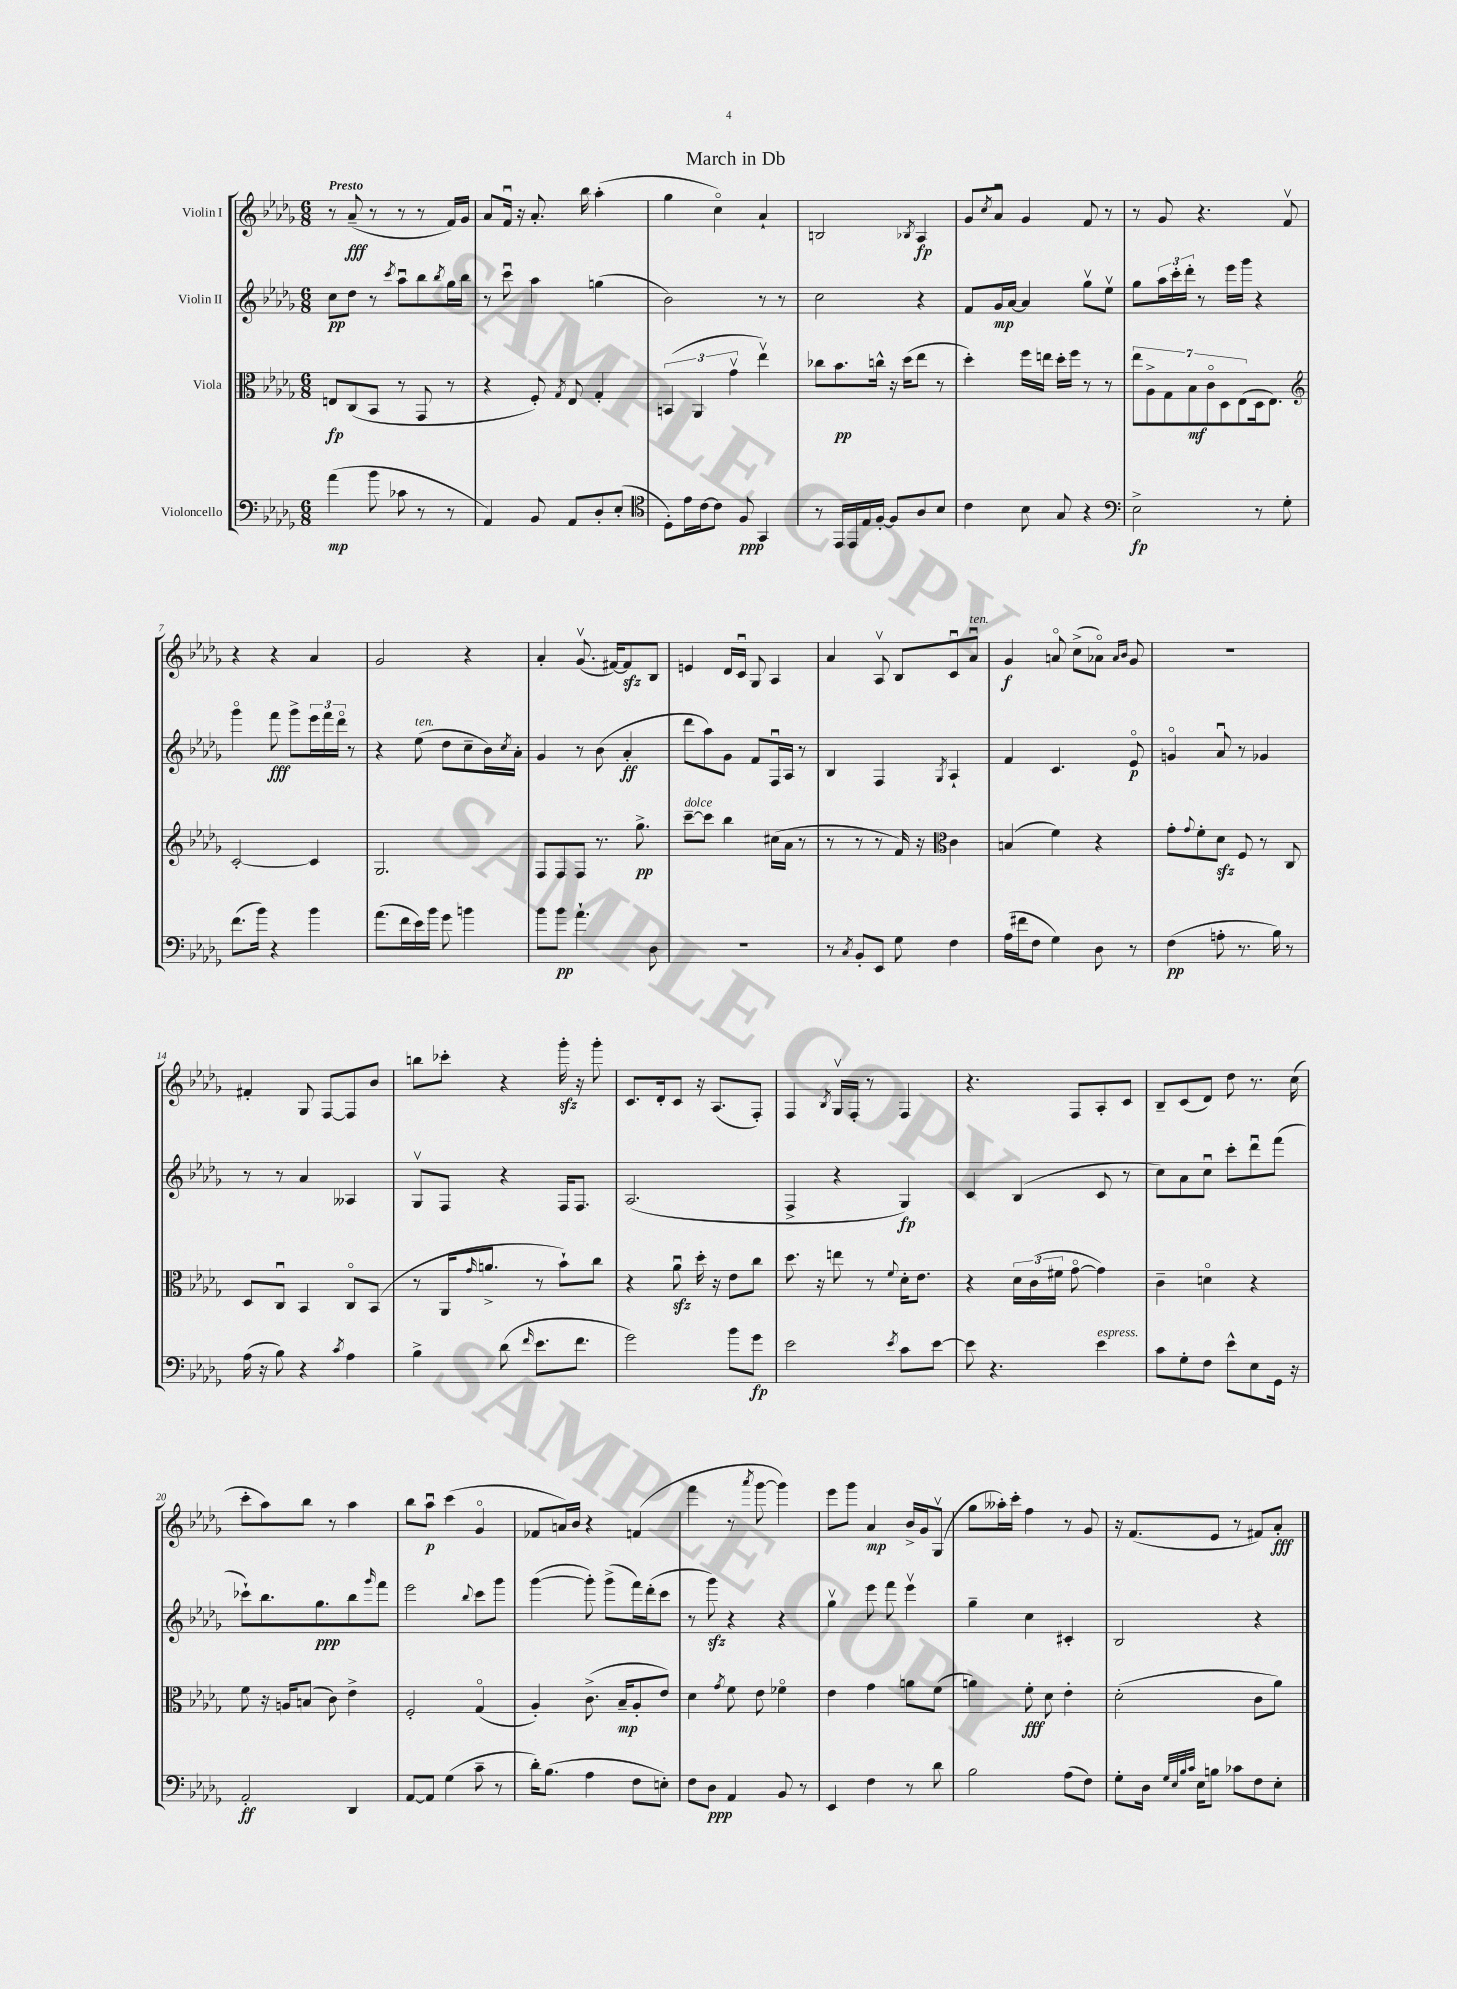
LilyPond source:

\header { title = "March in Db" }
<<
\new StaffGroup <<
\new Staff = "s0" \with { instrumentName = "Violin I" } {
    \clef treble \key des \major \numericTimeSignature \time 6/8 \tempo "Presto"
    r8 aes'8--\fff( r8 r8 r8 f'16) ges'16 |
    aes'8 f'16\downbow r16 aes'8.-. bes''16 aes''4-.( |
    ges''4 c''4\flageolet) aes'4-! |
    b2 \acciaccatura { bes8 } aes4\fp |
    ges'8 \acciaccatura { c''8 } aes'8\downbow ges'4 f'8 r8 |
    r8 ges'8 r4. f'8\upbow |
    r4 r4 aes'4 |
    ges'2 r4 |
    aes'4-. ges'8.\upbow( fis'16~) fis'8\sfz bes8 |
    e'4 des'16 c'16\downbow ges8 aes4 |
    aes'4 aes8\upbow bes8 c'8\downbow aes'8\downbow^\markup { \italic "ten." } |
    ges'4\f a'8\flageolet c''8->( aes'8\flageolet) \grace { aes'16 bes'16 } ges'8 |
    R2. |
    fis'4-. ges8 f8~ f8 bes'8 |
    b''8 ces'''8-. r4 ges'''16-.\sfz r16 ges'''8-. |
    c'8. des'16-. c'8 r16 aes8.( f8-.) |
    f4 \acciaccatura { bes8 } ges16\upbow f16-. r8 f4 |
    r4. f8 aes8-. c'8 |
    bes8-- c'8( des'8) des''8 r8. c''16( |
    c'''8-. aes''8) bes''8 r8 aes''4 |
    bes''8 aes''8\downbow\p c'''4( ges'4\flageolet |
    fes'8 a'16) bes'16 r4 f'4( |
    f'''4 r8 \acciaccatura { aes'''8 } ges'''8~ ges'''4) |
    ees'''8 ges'''8 aes'4\mp bes'16-> ges'16 ges8\upbow( |
    ges''8 aeses''16-.) c'''16-. f''4 r8 ges'8 |
    r16 f'8.( ees'8 r8 fis'8) aes'8-.\fff \bar "|." |
}
\new Staff = "s1" \with { instrumentName = "Violin II" } {
    \clef treble \key des \major \numericTimeSignature \time 6/8
    c''8\pp des''8 r8 \acciaccatura { c'''8 } aes''8\downbow bes''8 \acciaccatura { bes''8 } ges''16 bes''16 |
    r8 c'''8\downbow aes''4 g''4( |
    bes'2) r8 r8 |
    c''2 r4 |
    f'8 ges'16\mp aes'16~ aes'4 ges''8\upbow ees''8\upbow |
    ges''8 \tuplet 3/2 { aes''16 c'''16-. des'''16-. } r8 ees'''16 ges'''16 r4 |
    ges'''4\flageolet f'''8\fff ges'''8-> \tuplet 3/2 { ees'''16 f'''16 des'''16\flageolet } r8 |
    r4 ees''8^\markup { \italic "ten." }( des''8 c''8-- bes'16) \acciaccatura { c''8 } aes'16-. |
    ges'4 r8 bes'8( aes'4-.\ff |
    des'''8 aes''8) ges'8 f'8 f16\downbow aes16 r8 |
    bes4 f4 \acciaccatura { ges8 } aes4-! |
    f'4 c'4. ees'8\flageolet\p |
    g'4\flageolet aes'8\downbow r8 ges'4 |
    r8 r8 aes'4 aeses4 |
    ges8\upbow f8 r4 f16 f8. |
    aes2.( |
    f4-> r4 ges4\fp) |
    c'4 bes4( c'8 r8 |
    c''8) aes'8 c''8\downbow c'''8-. des'''8\downbow f'''8( |
    ces'''8-!) bes''8. ges''8.\ppp bes''8 \grace { ges'''16 } f'''8 |
    ees'''2 \appoggiatura { bes''8 } c'''8 ges'''8 |
    ges'''4~( ges'''8-.) ges'''8->( f'''16) des'''16-.( c'''8 |
    r8 ges'''8\sfz) r4 r4 |
    ges''4\upbow ees'''8 f'''8 ees'''4\upbow |
    ges''4-- c''4 cis'4-. |
    bes2 r4 \bar "|." |
}
\new Staff = "s2" \with { instrumentName = "Viola" } {
    \clef alto \key des \major \numericTimeSignature \time 6/8
    e8\fp c8( bes,8 r8 ges,8 r8 |
    r4 f8-.) \acciaccatura { ges8 } ees8 ges4-. |
    \tuplet 3/2 { b,4( aes,4 ges'4\upbow } ees''4\upbow) |
    ces''8 bes'8.\pp c''16-^ r16 des''16( ees''8 r8 |
    des''4-.) f''16 e''16 des''16-. f''16 r8 r8 |
    \tuplet 7/4 { ees''8 aes8-> ges8 bes8\mf c'8\flageolet des8 ees8( } des16 ees8.) |
    \clef treble c'2~-. c'4 |
    ges2. |
    f8 f8 f8 r8. ges''8.->\pp |
    c'''8~--^\markup { \italic "dolce" } c'''8 bes''4 cis''16( aes'16 r8 |
    r8 r8 r8 f'16) r16 \clef alto c'4 |
    b4( f'4) r4 |
    ges'8-. \appoggiatura { ges'8 } f'8-. des'8\sfz f8 r8 c8 |
    des8 c8\downbow bes,4 c8\flageolet bes,8( |
    r8 aes,16 \grace { ges'16 } a'8.-> r8 bes'8-!) c''8 |
    r4 aes'8\downbow\sfz des''16-. r16 ees'8 c''8 |
    des''8. r16 e''8 r8 \appoggiatura { f'8 } des'16-. ees'8. |
    r4 \tuplet 3/2 { des'16 c'16( fis'16 } ges'8~\flageolet ges'4) |
    c'4-- d'4\flageolet r4 |
    f'8 r16 a16 b8( c'8) ees'4-> |
    f2-. ges4\flageolet( |
    aes4-.) c'8.->( bes16--\mp aes8-. ees'8) |
    des'4 \acciaccatura { ges'8 } f'8 ees'8 fes'4\flageolet |
    ees'4 ges'4 a'8 f'8( |
    a'4) f'8-.\fff des'8 ees'4-. |
    des'2-.( c'8 aes'8) \bar "|." |
}
\new Staff = "s3" \with { instrumentName = "Violoncello" } {
    \clef bass \key des \major \numericTimeSignature \time 6/8
    aes'4\mp( bes'8 ces'8 r8 r8 |
    aes,4) bes,8 aes,8 des8-. ees8-.( |
    \clef tenor des8-.) ees'16 c'16~ c'8 f8\ppp ges,4 |
    r8 ees,16 ees,16 ees16 f16~-. f8 aes8 bes8 |
    c'4 bes8 ges8 r4 |
    \clef bass ees2->\fp r8 ges8-. |
    f'8.( bes'16) r4 bes'4 |
    aes'8.( f'16 ees'16) bes'16 ges'8 b'4 |
    bes'8 bes'8\pp aes'4.-! des8 |
    R2. |
    r8 \acciaccatura { c8 } bes,8-. ees,8 ges8 f4 |
    aes16( fis'16 f8 ges4) des8 r8 |
    f4\pp( a8-. r8. bes16) r8 |
    aes16( r16 bes8) r4 \acciaccatura { c'8 } aes4 |
    bes4-> des'8( \grace { f'16 } ees'8. f'8. |
    ges'2) bes'8 ges'8\fp |
    ees'2 \acciaccatura { ees'8 } c'8 ees'8~ |
    ees'8 r4. ees'4^\markup { \italic "espress." } |
    c'8 ges8-. f8 ees'8-^ ees8 ges,16 r16 |
    aes,2-.\ff des,4 |
    aes,8~ aes,8 ges4( c'8-- r8 |
    des'16-.) bes8.( aes4 f8 e8-.) |
    f8 des8\ppp aes,4 bes,8 r8 |
    ees,4 f4 r8 des'8 |
    bes2 aes8( f8) |
    ges8-. des16 \grace { ges32 ees32 bes32 c'32 } ees16 b8 ces'8 f8 ees8-. \bar "|." |
}
>>
>>
